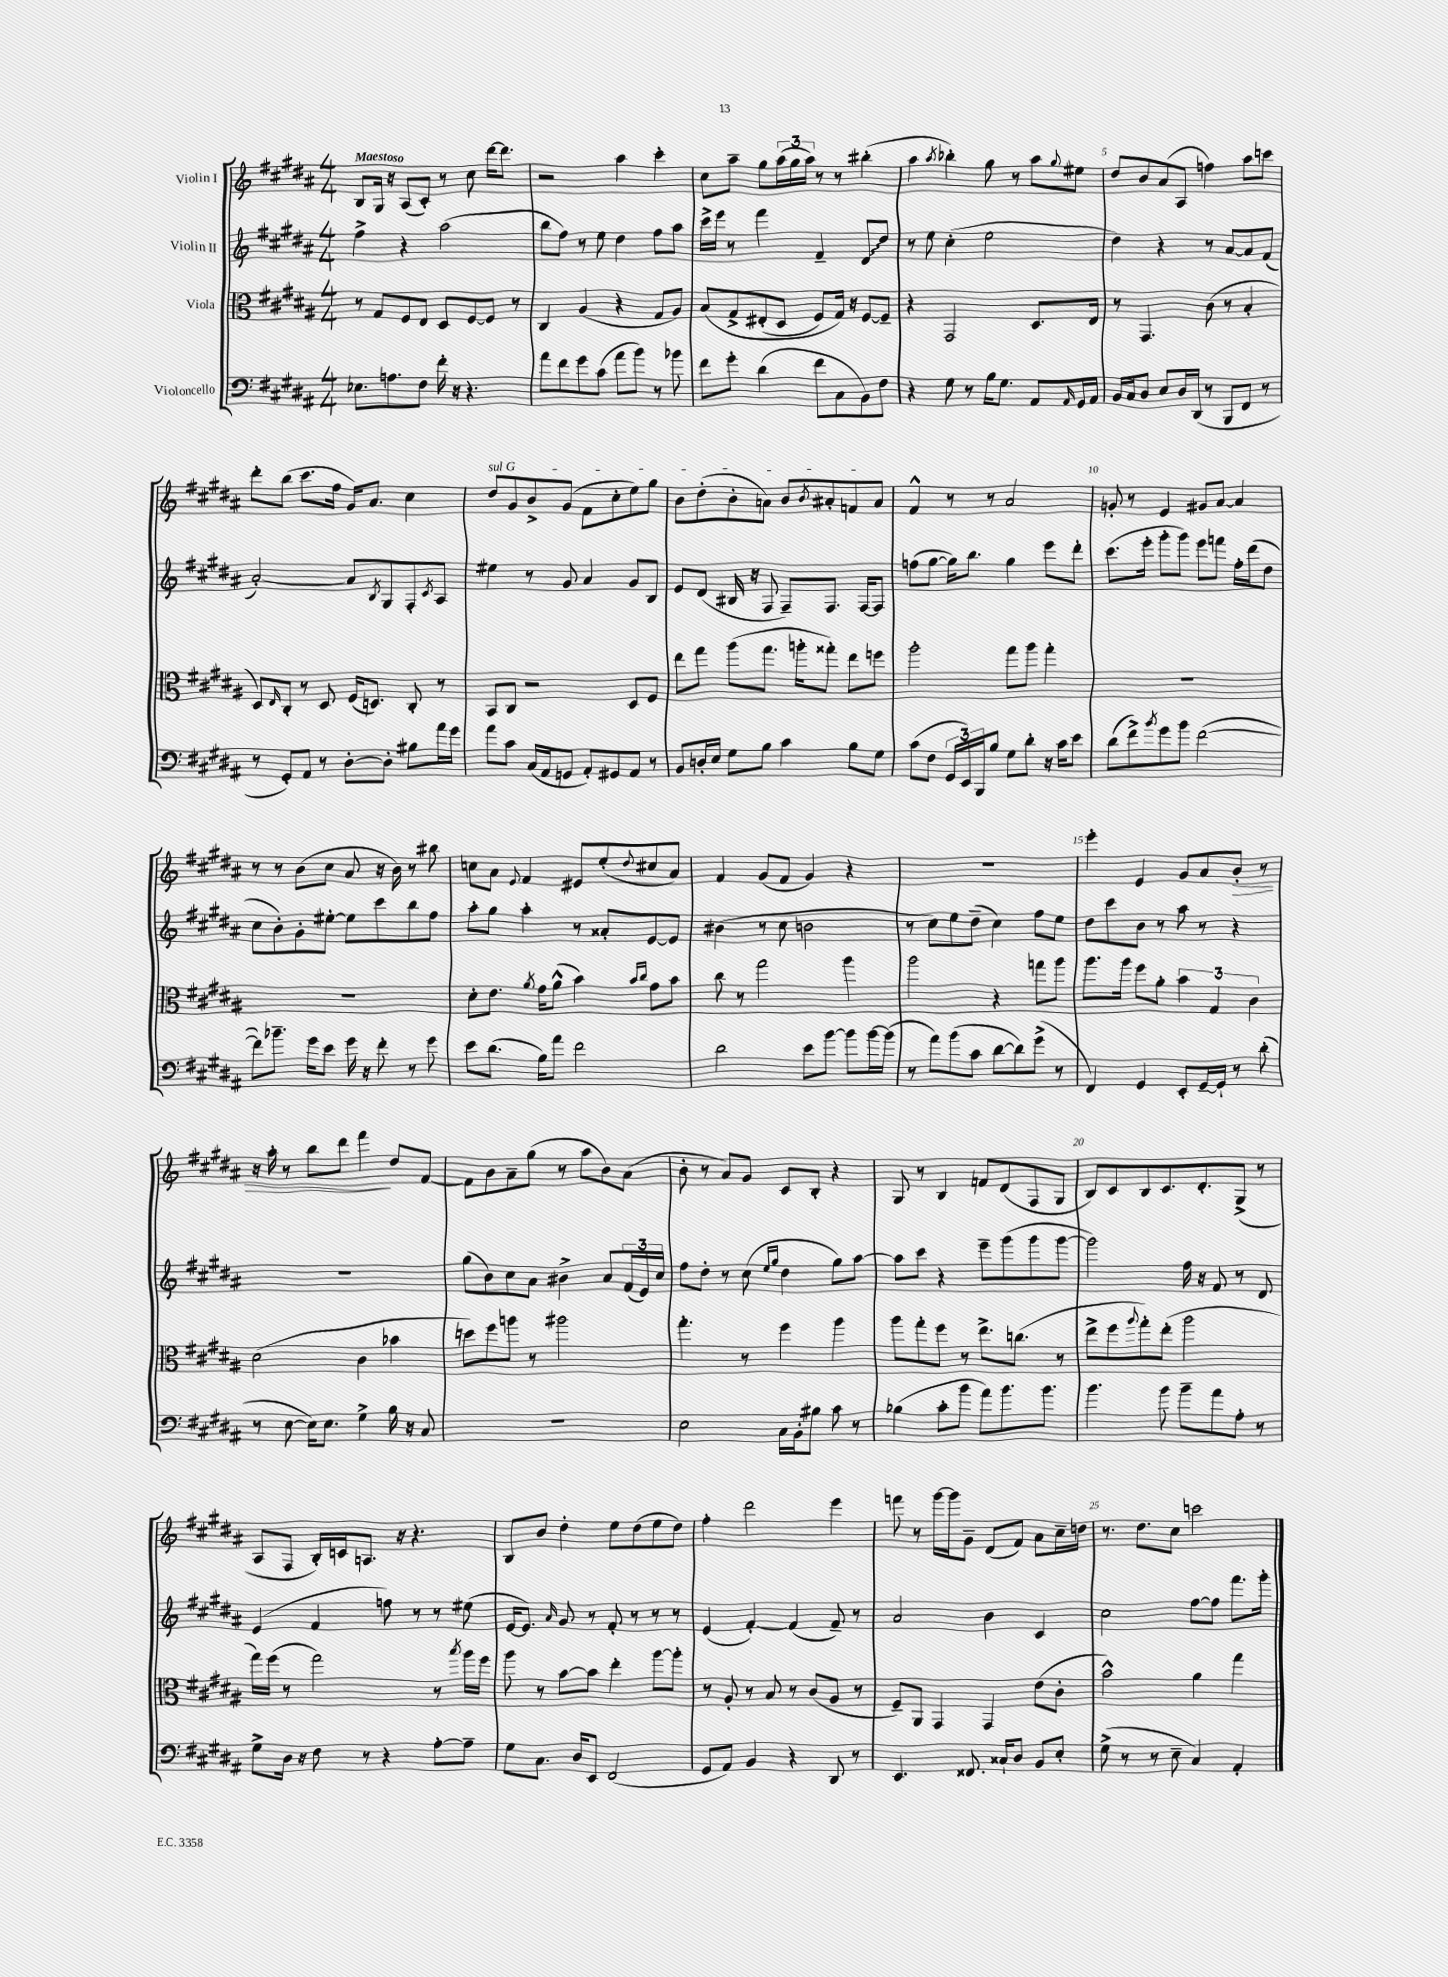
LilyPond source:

<<
\new StaffGroup <<
\new Staff = "s0" \with { instrumentName = "Violin I" } {
    \clef treble \key b \major \numericTimeSignature \time 4/4 \tempo "Maestoso"
    b8 gis16 r16 ais8( cis'8-.) r8 cis''8 dis'''16~ dis'''8. |
    r2 ais''4 cis'''4-. |
    cis''8 ais''8-- gis''8 \tuplet 3/2 { ais''16( gis''16 ais''16) } r8 r8 bis''4-.( |
    ais''4 \acciaccatura { ais''8 } bes''4-.) gis''8 r8 ais''8 \appoggiatura { gis''8 } eis''8 |
    dis''8 b'8 ais'8( ais8 f''4) ais''8 c'''8 |
    dis'''8-. b''8( cis'''8. fis''16 gis'16) ais'8. cis''4 |
    \once \override TextSpanner.bound-details.left.text = \markup { \italic "sul G" } dis''8\startTextSpan gis'8 b'8-> gis'8( fis'8 cis''8-. e''8) gis''8 |
    b'8 dis''8-.( b'8-. a'8) b'8 \acciaccatura { b'8 } ais'8-. f'8 ais'8\stopTextSpan |
    fis'4-^ r8 r8 ais'2 |
    g'8-. r8 e'4 gis'8 ais'8~ ais'4 |
    r8 r8 b'8( cis''8 ais'8 r16 b'16) r8 bis''8 |
    c''8 ais'8 \appoggiatura { e'8 } fis'4 eis'8 e''8-.( \appoggiatura { dis''8 } cis''8 ais'8) |
    fis'4 gis'8( fis'8 gis'4) r4 |
    R1 |
    e'''4-. e'4 gis'8 ais'8 b'8-.\> r8 |
    r16 ais''16-. r8 b''8 dis'''8 fis'''4\! dis''8 fis'8~ |
    fis'8 b'8 ais'8-- gis''8( r8 ais''8 b'8) ais'8( |
    b'8-. r8 ais'8) gis'8 cis'8 b8-. r4 |
    gis8 r8 b4 f'8 dis'8( fis8 gis8 |
    b8) cis'8 b8 cis'8. dis'8.-. gis8->( r8 |
    ais8 fis8 b16-.) c'16 a8. r16 r4. |
    b8 b'8 dis''4-. e''8 dis''8( e''8 dis''8) |
    fis''4-. dis'''2 e'''4 |
    f'''8 r8 gis'''16~ gis'''16 gis'8-- dis'8( fis'8) ais'8 cis''16-- d''16 |
    r8. dis''8. cis''8 c'''2 \bar "|." |
}
\new Staff = "s1" \with { instrumentName = "Violin II" } {
    \clef treble \key b \major \numericTimeSignature \time 4/4
    fis''4-> r4 ais''2( |
    b''8 fis''8) r8 e''8 dis''4 fis''8 ais''8 |
    cis'''16-> e'''16 r8 fis'''4 fis'4-- \once \override Glissando.style = #'zigzag dis'8\glissando dis''8 |
    r8 e''8 cis''4-.( e''2 |
    dis''4) r4 r8 ais'8~ ais'8 fis'8( |
    ais'2~-.) ais'8 \acciaccatura { b8 } gis8 fis8-. \acciaccatura { cis'8 } ais8 |
    eis''4 r8 gis'8 ais'4 gis'8 b8 |
    e'8 dis'8( bis16 r16 fis8 fis8--) fis8. fis16~ fis8 |
    f''8( gis''8~ gis''16) b''8. gis''4 e'''8 dis'''8-. |
    cis'''8.( e'''16-. gis'''8-. gis'''8) e'''8 f'''8 fis''16-. dis'''16( dis''8 |
    cis''8 b'8-.) gis'8-. eis''8~-. eis''8 cis'''8 b''8 fis''8 |
    ais''8-. gis''8 ais''4-. r8 aisis'8-. e'8~ e'8 |
    bis'4( r8 cis''8 b'2 |
    r8 cis''8) e''8 dis''8--( cis''4) fis''8 e''8 |
    dis''8 cis'''8 b'8 r8 ais''8 r8 r4 |
    R1 |
    gis''8( b'8) cis''8 ais'8 bis'4-> ais'8 \tuplet 3/2 { fis'16( e'16) cis''16 } |
    fis''8 dis''8-. r8 cis''8( \grace { e''16 gis''16 } dis''4 gis''8) ais''8~ |
    ais''8 cis'''8 r4 e'''8-- gis'''8( gis'''8 gis'''8~ |
    gis'''2) fis''16 r16 fis'8 r8 dis'8 |
    e'4( fis'4 f''8) r8 r8 eis''8( |
    e'16~ e'8.) \grace { ais'16 } gis'8 r8 fis'8-. r8 r8 r8 |
    e'4( fis'4~-.) fis'4( fis'8--) r8 |
    ais'2 b'4 cis'4 |
    cis''2 fis''8~ fis''8 fis'''8. gis'''16-. \bar "|." |
}
\new Staff = "s2" \with { instrumentName = "Viola" } {
    \clef alto \key b \major \numericTimeSignature \time 4/4
    r8 gis8 fis8 e8 dis8 fis8~ fis8 r8 |
    cis4 ais4( r4 gis8 ais8) |
    b8\( gis8-> eis8-.( dis8 fis8) gis16\) r16 fis8~ fis8-- |
    r4 gis,2 dis8. e16 |
    r8 gis,4. cis'8( r8 b4-. |
    dis8) \grace { e16 } cis8-. r8 dis8 fis16( d8.) cis8-. r8 |
    b,8 cis8 r2 dis8 fis8 |
    e''8 gis''8 ais''8( gis''8. a''16-. gisis''8-.) e''8 f''8 |
    ais''2-. gis''8 ais''8 gis''4-. |
    R1 |
    R1 |
    dis'8-. e'8. \acciaccatura { ais'8 } gis'16 ais'8-^( b'4) \grace { b'16 cis''16 } gis'8 b'8 |
    cis''8 r8 gis''2 ais''4 |
    ais''2 r4 g''8 ais''8 |
    ais''8. ais''16 fis''8 ais'8-. \tuplet 3/2 { b'4 gis4 cis'4 } |
    dis'2( cis'4 bes'4 |
    d''8) fis''8 a''8 r8 ais''2 |
    gis''4.-. r8 fis''4 ais''4 |
    ais''8 gis''8-. fis''8 r8 e''8.-> c''8.( r8 |
    e''8-> fis''8 \appoggiatura { ais''8 } gis''8-.) e''8-.( ais''2 |
    gis''16) fis''16( r8 gis''2) r8 \acciaccatura { b''8 } ais''16 fis''16 |
    ais''8 r8 b'8~ b'8 e''4-. ais''8~ ais''8-. |
    r8 ais8-. r8 b8 r8 cis'8( ais8 r8 |
    fis8--) ais,8 gis,4 gis,4 e'8( cis'8-. |
    b'2-^) ais'4 gis''4 \bar "|." |
}
\new Staff = "s3" \with { instrumentName = "Violoncello" } {
    \clef bass \key b \major \numericTimeSignature \time 4/4
    ees8. a8. fis8 fis'16-. r16 r4. |
    ais'8 fis'8 gis'8 cis'8( ais'8 b'8) r8 bes'8 |
    fis'8 gis'8-. dis'4( fis'8 cis8 b,8) fis8 |
    r4 gis8 r8 b16 gis8. ais,8 \grace { ais,16 } gis,16 ais,16 |
    b,16 cis16 dis8 e8 dis16 dis,16( r8 b,,8 fis,8 r8 |
    r8 gis,8-.) ais,8 r8 dis8~-. \once \override Glissando.style = #'zigzag dis8-.\glissando bis8 ais'16 gis'16 |
    ais'8 cis'8 cis16( ais,16 g,8 ais,8-.) gis,8 ais,8 r8 |
    b,8 d16-. e16 gis8 b8 cis'4 b8 gis8 |
    cis'8( fis8 \tuplet 3/2 { gis,16 e,16) b,,16 } b8 gis8 dis'8-. r16 cis'16 e'8 |
    dis'8( fis'8->) \acciaccatura { b'8 } gis'8 b'8 fis'2~( |
    fis'8) bes'8.-- gis'16 e'8 gis'16 r16 fis'8-. r8 gis'8 |
    e'8 dis'8.( b16) ais'8 fis'2 |
    dis'2 e'8 b'8~ b'8 b'16~ b'16( |
    r8 ais'8) b'8( cis'8 dis'8~ dis'8) gis'8->( r8 |
    fis,4) gis,4 e,8-. gis,16~-- gis,16-! r8 dis'8-.( |
    r8 e8~ e16) e8. gis4-> b16 r16 cis8 |
    R1 |
    e2 cis16 b,16-. bis8 cis'8 r8 |
    bes4( cis'8-. b'8 ais'8) b'8. b'8. |
    b'4. b'8 b'8-- ais'8 ais8-. r8 |
    gis8-> dis16 r16 fis8 r8 r4 ais8~-. ais8-- |
    gis8 cis8. dis16 e,8 fis,2( |
    gis,8 ais,8) b,4 r4 dis,8 r8 |
    e,4. fisis,8. cisis16-! dis8 b,8 e8-. |
    gis8->( r8 r8 e8-- cis4) ais,4-. \bar "|." |
}
>>
>>
\layout { \context { \Score \override BarNumber.break-visibility = ##(#f #t #t) barNumberVisibility = #(every-nth-bar-number-visible 5) } }
